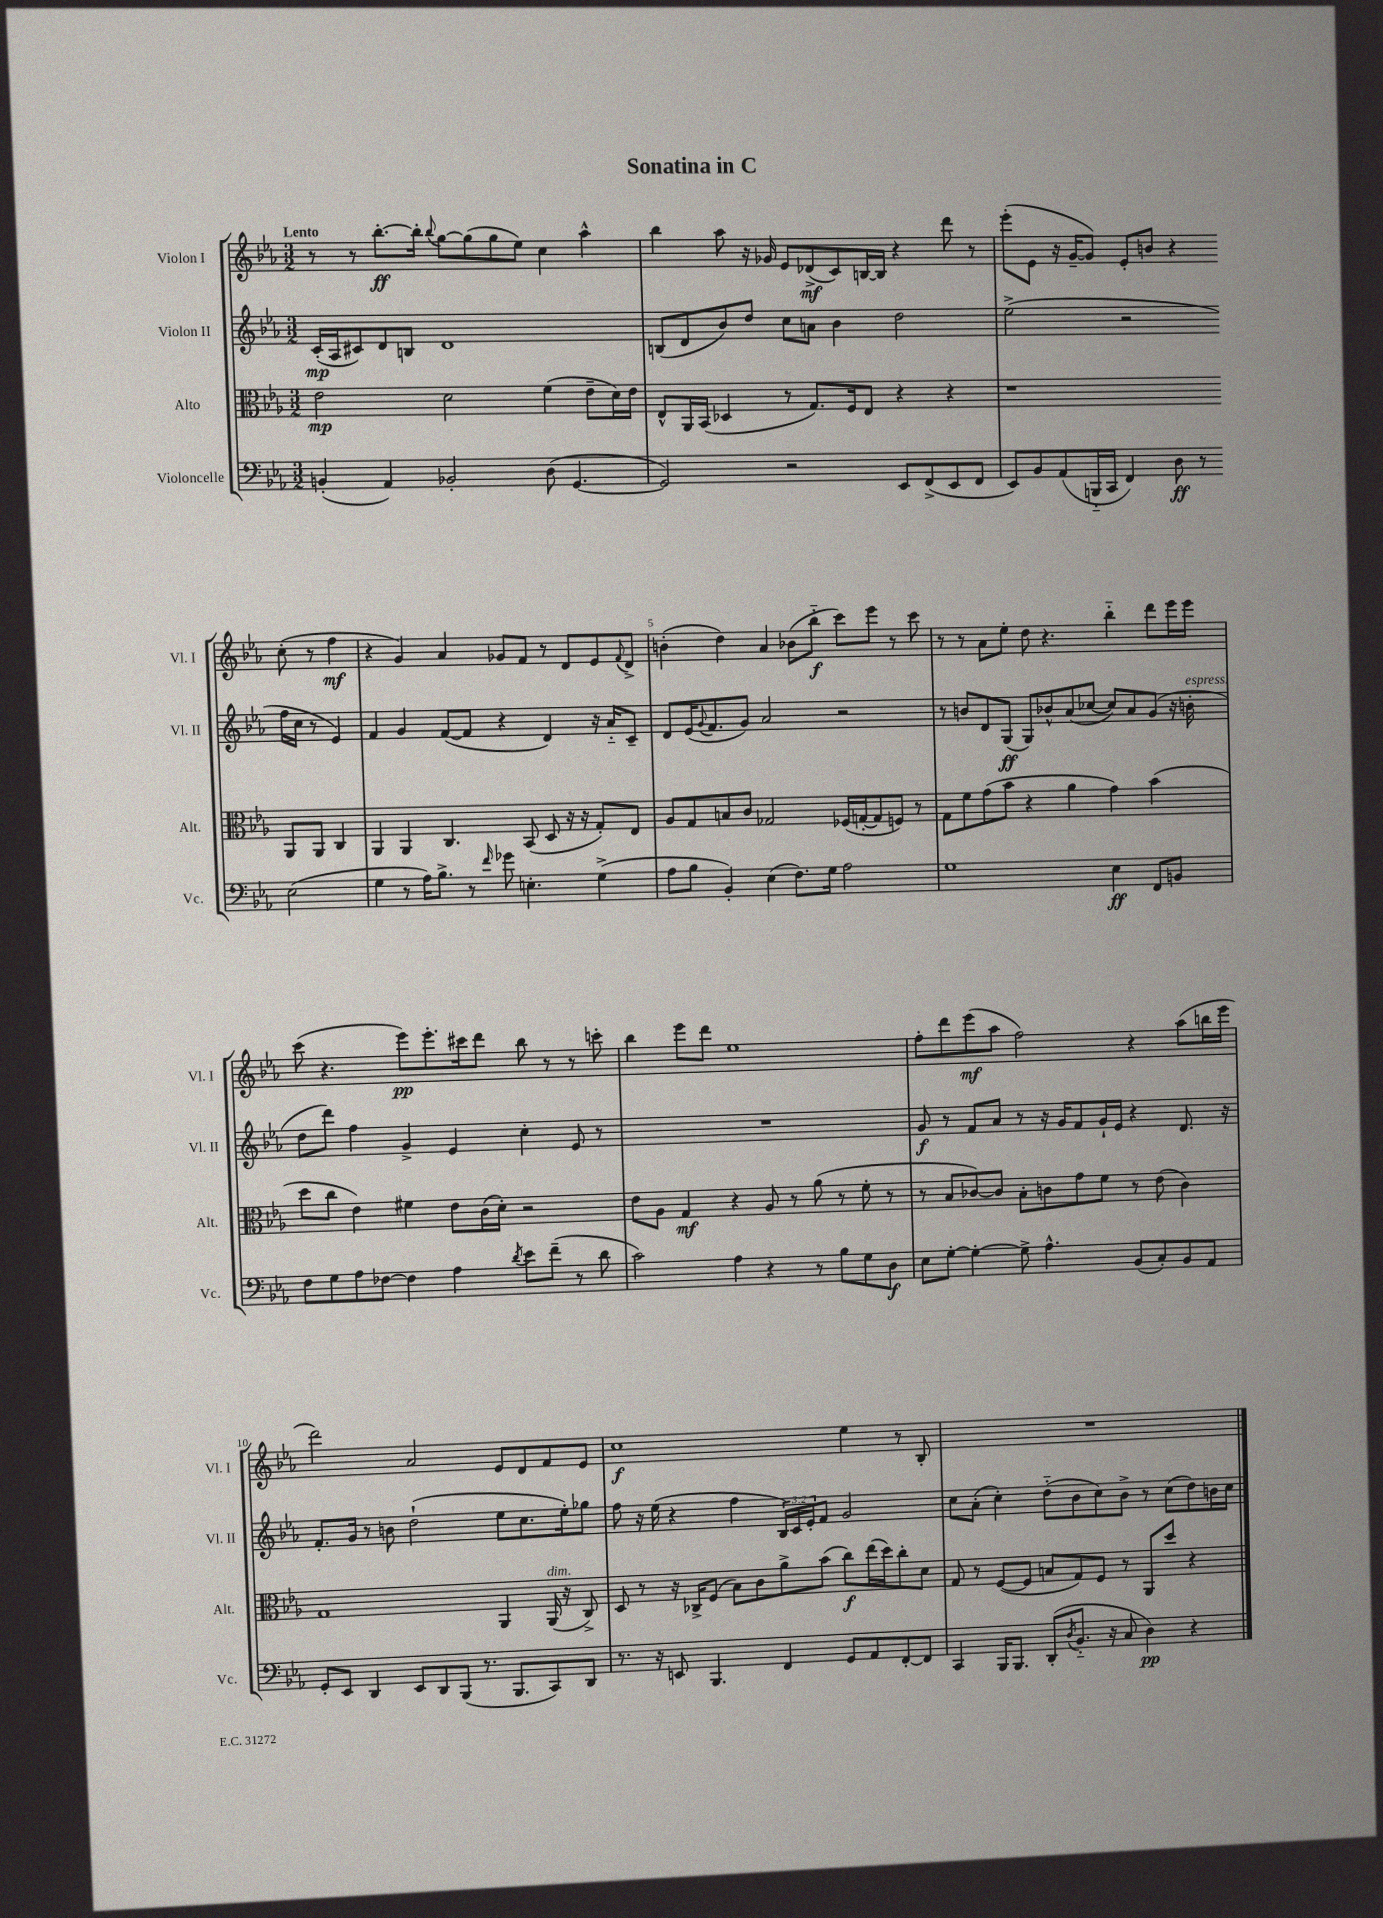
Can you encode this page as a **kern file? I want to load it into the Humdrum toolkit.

**kern	**kern	**kern	**kern
*staff4	*staff3	*staff2	*staff1
*clefF4	*clefC3	*clefG2	*clefG2
*k[b-e-a-]	*k[b-e-a-]	*k[b-e-a-]	*k[b-e-a-]
*M3/2	*M3/2	*M3/2	*M3/2
(4BB'	2e-	(16c'	8r
.	.	16A-	.
.	.	8c#)	8r
4AA-)	.	8d	[8.bb-'
.	.	8B	.
.	.	.	16bb-']
.	.	.	8qqbb-
2BB-'	2d	1d	[8gg
.	.	.	(8gg]
.	.	.	8gg
.	.	.	8ee-)
(8D	(4f	.	4cc
[4.GG	.	.	.
.	8e-~	.	4aa-^^
.	16d)	.	.
.	16e-	.	.
=	=	=	=
2GG])	8E-^^	(8B	4bb-
.	16AA-	8d	.
.	(16BB-	.	.
.	4D-	8b-)	8aa-
.	.	8dd	16r
.	.	.	16g-
2r	8r	8cc	8e-
.	8.G)	8a	(8d-^
.	.	4b-	8c)
.	16F	.	.
.	8E-	.	[16B
.	.	.	16B]
8EE-	4r	2dd	4r
(8FF^	.	.	.
8EE-	4r	.	8ddd
8FF	.	.	8r
=	=	=	=
8EE-)	1r	(2ee-^	(8eee-'
8BB-	.	.	8e-
(8AA-	.	.	16r
.	.	.	[16g~
16BBB'~	.	.	8g])
16CC	.	.	.
4FF)	.	2r	8e-'
.	.	.	8b
8D	.	.	4r
8r	.	.	.
(2E-	8AA-	16ff	(8cc'
.	.	16cc	.
.	8AA-	8r	8r
.	4C	4e-)	4ff
=	=	=	=
4G	4AA-	4f	4r
8r	4AA-	4g	4g)
16A-)	.	.	.
8.B-^	.	.	.
.	4.C	([8f	4a-
8r	.	8f]	.
16qqf	.	.	.
8g-	.	4r	8g-
4.E'	(8BB-	.	8f
.	8D	4d)	8r
.	16r	.	8d
.	16r	.	.
(4G^	8G')	16r	8e-
.	.	16a-'~	.
.	.	.	8qqf
.	8E-	8c~	8d^
=	=	=	=
8A-	8A-	8d	(4b'
8B-	8G	(16e-	.
.	.	8qqg	.
.	.	8.f	.
4BB-')	8B	.	4dd)
.	8c	8g)	.
(4E-	2G-	2a-	4a-
8.F)	.	.	(8b-
.	.	.	8bb-'~
16G	.	.	.
2A-	(16F-	2r	8ccc)
.	[16G'	.	.
.	8G]	.	8eee-
.	8F)	.	8r
.	8r	.	8ccc
=	=	=	=
1G	8G	8r	8r
.	8f	8b	8r
.	(8g	8d	8a-
.	8b-	(8G	8ee-'
.	4r	8G)	8dd
.	.	8b-^^	4.r
.	4a-	(8a-	.
.	.	[8cc-	.
4E-	4g)	8cc-])	4bb-'~
.	.	8a-	.
8FF	(4b-	(8g	8ddd
8BB	.	16r	16eee-
.	.	16b'	16eee-
=	=	=	=
8F	8dd	8dd	(8ccc
8G	8cc	8ddd)	4.r
8A-	4e-)	4ff	.
[8F-	.	.	.
4F-]	4f#	4g^	8eee-)
.	.	.	8.eee-'
4A-	8e-	4e-	.
.	.	.	16ccc#
.	(16c	.	8ddd
.	16d')	.	.
8qd	.	.	.
8e-	2r	4cc'	8bb-
(8f~	.	.	8r
8r	.	8e-	8r
8d	.	8r	8ccc'
=	=	=	=
2c)	8e-	1.r	4bb-
.	8A-	.	.
.	4G	.	8eee-
.	.	.	8ddd
4A-	4r	.	1ee-
4r	8A-	.	.
.	8r	.	.
8r	(8a-	.	.
8B-	8r	.	.
8G	8f'	.	.
8D	8r	.	.
=	=	=	=
8E-	8r	8g	8ff'
[8G'	8B-	8r	8ddd
4G'_	[8c-)	8f	(8eee-
.	8c-]	8a-	8aa-
8G^]	8B-'	8r	2ff)
4.A-^^	8c	16r	.
.	.	16g	.
.	8g	8f	.
.	8f	16g`	.
.	.	16e-	.
(8BB-	8r	4r	4r
8C')	(8e-	.	.
8BB-	4c)	8.d	(8aa-
8AA-	.	.	16bb
.	.	16r	16eee-
=	=	=	=
8GG'	1G	8.f'	2ddd)
8EE-	.	.	.
.	.	16g	.
4DD	.	8r	.
.	.	8b	.
8EE-	.	(2dd`	2a-
8DD	.	.	.
(8BBB-	.	.	.
8.r	.	.	.
.	4AA-	8ee-	8e-
8.BBB-	.	.	.
.	.	8.cc	8d
8CC)	(16AA-	.	8f
.	16r	16ee-')	.
8DD	8C^)	8gg-	8e-
=	=	=	=
8.r	8D	8ff	1cc
.	8r	16r	.
16r	.	(16ee-	.
8EE	16r	4r	.
.	16C-^	.	.
4.BBB-	(8F	.	.
.	8B-)	4ff	.
.	8c	.	.
4FF	8a-^	24B-)	.
.	.	24c	.
.	.	24e-'	.
.	(8b-	8f	.
8GG	8cc)	2g	4ee-
8AA-	(16ee-	.	.
.	16dd)	.	.
[8FF'	8cc'	.	8r
8FF]	8d	.	8B-'
=	=	=	=
4CC	8G	8cc	1.r
.	8r	(8a-'	.
16BBB-	([8F	4cc')	.
8.BBB-	.	.	.
.	8F]	.	.
(8DD'	8B	(8dd'~	.
8qD	.	.	.
8.BB-'~	8G)	8b-	.
.	8F	8cc)	.
16r	.	.	.
8C	8r	8b-^	.
4D)	8AA-	8r	.
.	8dd	(8cc	.
4r	4r	8dd)	.
.	.	16b	.
.	.	16cc	.
==	==	==	==
*-	*-	*-	*-
